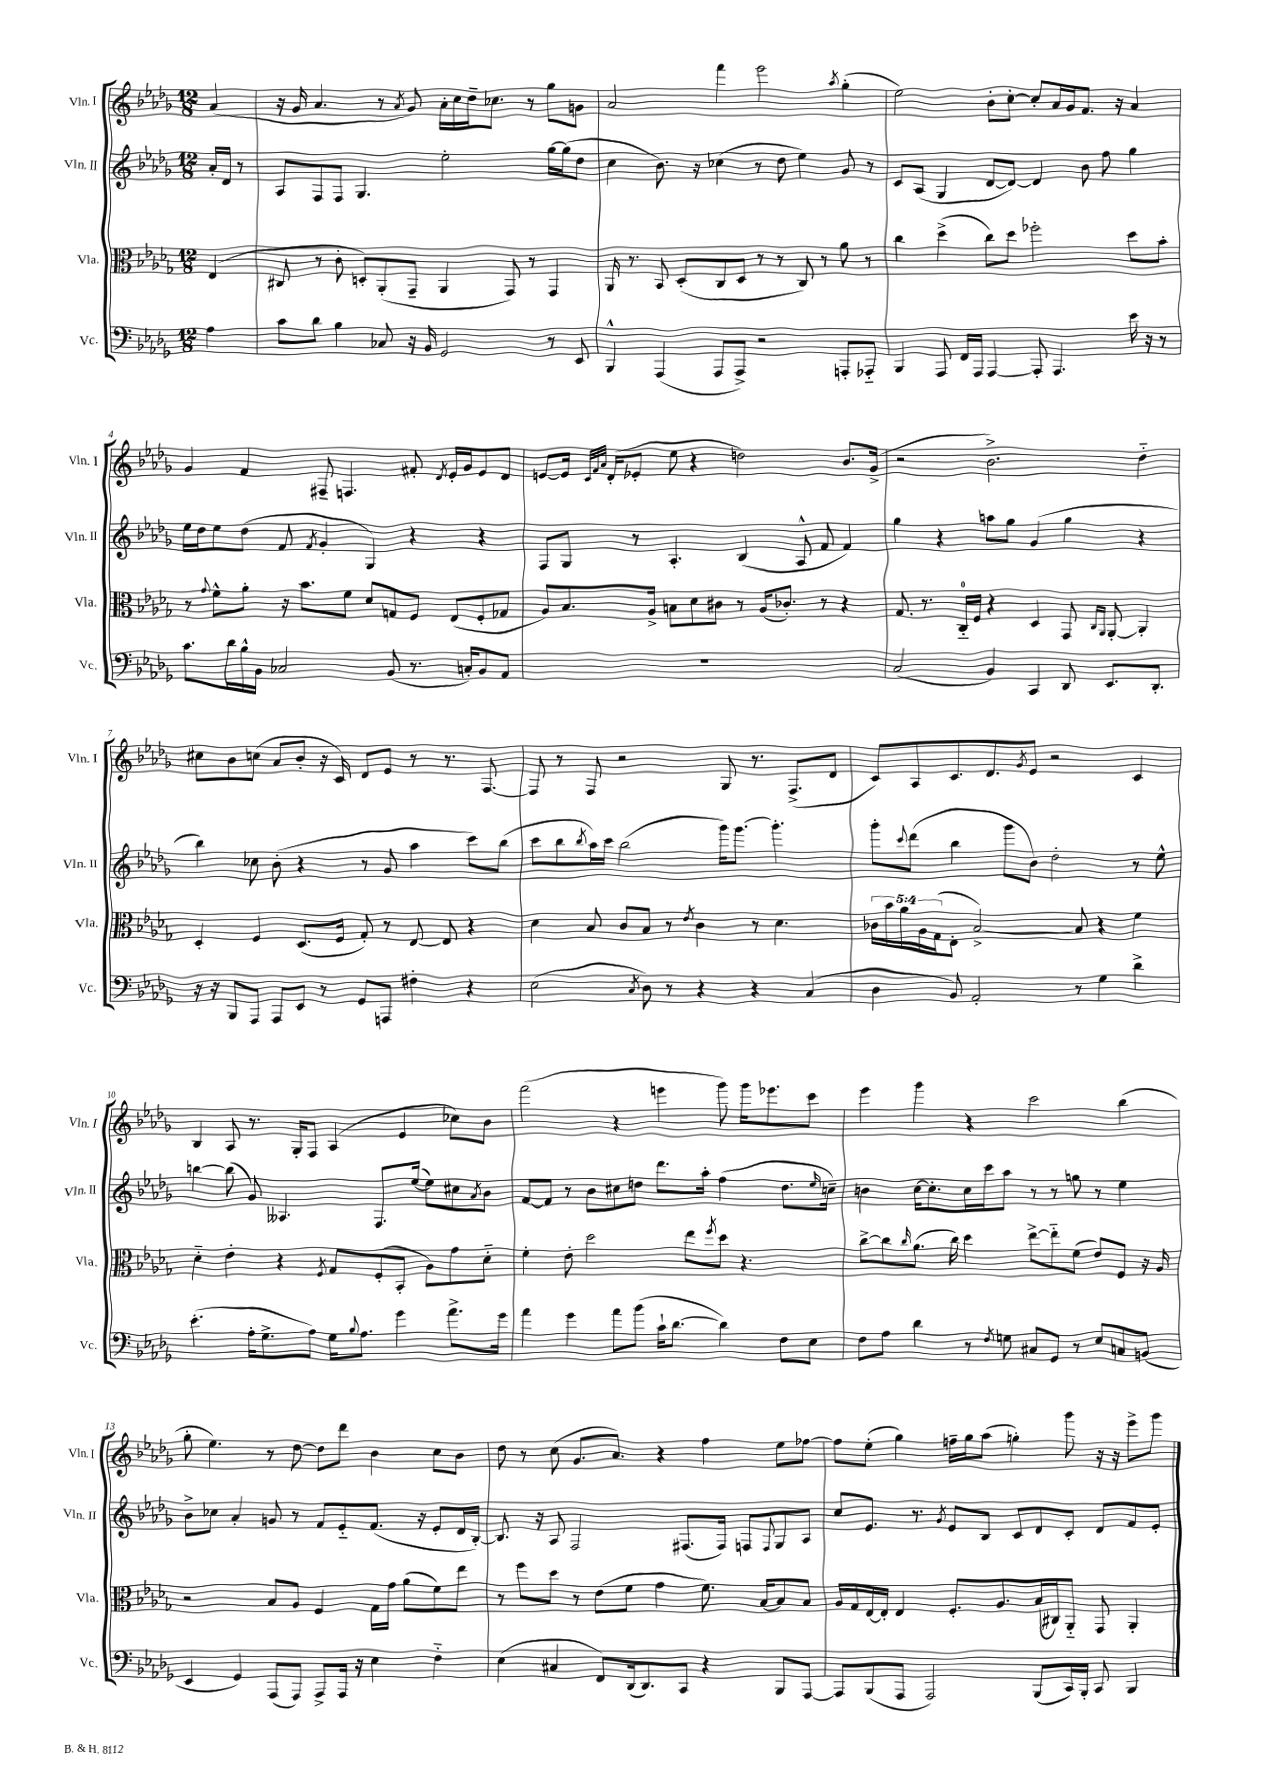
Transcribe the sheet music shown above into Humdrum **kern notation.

**kern	**kern	**kern	**kern
*staff4	*staff3	*staff2	*staff1
*clefF4	*clefC3	*clefG2	*clefG2
*k[b-e-a-d-g-]	*k[b-e-a-d-g-]	*k[b-e-a-d-g-]	*k[b-e-a-d-g-]
*M12/8	*M12/8	*M12/8	*M12/8
4A-\	(4E-/	16a-'/LL	(4a-/
.	.	16d-/JJ	.
.	.	8r	.
=	=	=	=
8c\L	8C#/	8A-/L	16r
.	.	.	16g-/
8d-\J	8r	8F/	4.a-/
4B-\	8c'\	8F/J	.
.	8D'/L)	4.G-/	.
8C-/	(8AA-'/	.	8r
.	.	.	8qa-/
16r	8GG-~/J	.	8g-/)
16BB-/	.	.	.
2GG-/	4AA-/	2ee-'\	16a-'\LL
.	.	.	16cc\
.	.	.	16dd-~\J
.	.	.	8.cc-\J
.	8GG-/)	.	.
.	8r	.	8r
8r	4GG-/	[16gg-\LL	8gg-\L
.	.	(16gg-\]J	.
8EE-/	.	8dd-\J	8g\J
=	=	=	=
4BBB-^^/	16AA-/	4cc\	2a-/
.	8.r	.	.
(4AAA-/	8BB-/	8.b-\)	.
.	(8D-'/L	.	.
.	.	16r	.
8AAA-/L	8C/	(4cc-\	4fff\
8AAA-^/J)	8D-/J	.	.
2r	8r	8r	2eee-\
.	8r	8dd-\	.
.	8C/)	4ee-\)	.
.	8r	.	.
.	.	.	8qaa-/
8AAA'/L	8a-\	8g-/	(4gg-'\
8AAA-'~/J	8r	8r	.
=	=	=	=
4BBB-/	4cc\	8c/L	2ee-\)
.	.	(8A-/J	.
8AAA-/	(4dd-^\	4G-/	.
16FF/LL	.	.	.
16AAA-/JJ	.	.	.
[4AAA-/	8cc\L)	[8d-/L	8b-'\L
.	8dd-\J	8d-/_J)	[8cc'\J
8AAA-'/]	2ff-'\	4d-/]	8cc'/]L
4.AAA-/	.	.	16a-/L
.	.	.	16g-/J
.	.	8b-\	8.f/J
.	.	8ff\	.
.	.	.	16r
16e-\	8dd-\L	4gg-\	4a-/
16r	.	.	.
8r	8b-'\J	.	.
=	=	=	=
8.c\L	8r	16ee-\LL	4g-/
.	.	16dd-\J	.
.	8qqg-/	.	.
.	8f^^\L	8ee-\	.
16d-\L	.	.	.
16B-^^\	8a-'\J	(8dd-\J	4f/
16BB-\JJ	.	.	.
2C-/	16r	8f/	.
.	8.b-\L	.	.
.	.	8qf/	.
.	.	4g-'/	8F#~/
.	8f\J	.	4.F/
.	8d-/L	4G-/)	.
(8BB-/	8G/	.	.
8.r	8F/J	4r	8f#'/
.	.	.	8qd-/
.	(8E-/L	.	16e-'/LL
16C'/LK)	.	.	16g-/J
8BB-/	8F'/	4r	8e-/
8AA-/J	8G-/J	.	8d-/J
=	=	=	=
1.r	8A-/L)	8F/L	[8e/L
.	8.B-/	8G-/J	16e/]Jk
.	.	.	32qqc/LLL
.	.	.	32qqf/
.	.	.	32qqa-/JJJ
.	.	.	(16d-'/LK
.	.	8r	8e-'/J
.	16A-^/Jk	.	.
.	8B\L	4.A-'/	8ee-\
.	8d-\	.	4r
.	8c#\J	.	.
.	8r	(4B-/	2dd\)
.	(16A-/LK	.	.
.	8.c-'/J)	.	.
.	.	8A-^^/	.
.	8r	8f/	.
.	4r	4f/)	8.b-/L
.	.	.	(16g-^/Jk
=	=	=	=
(2C/	8.G-/	4gg-\	2r
.	8.r	.	.
.	.	4r	.
.	16C'~/LL	.	.
.	16F/JJ	.	.
4BB-/)	4r	8aa\L	2.b-^\)
.	.	8gg-\J	.
4CC/	4D-/	(4g-/	.
8DD-/	8GG-/	4gg-\	.
.	16qqC/LL	.	.
.	16qqAA-/JJ	.	.
8.EE-/L	[8AA-'/	.	.
.	4AA-'/]	4r	4dd-'~\
8.DD-'/J	.	.	.
=	=	=	=
16r	4D-'/	4bb-\)	8cc#\L
16r	.	.	.
8BBB-/L	.	.	8b-\
8AAA-/J	4F/	8cc-\	(8cc\J
8AAA-/L	.	(8b-'\	8a-/L
8EE-/J	(8.D-/L	4r	8b-'/J
8r	.	.	16r
.	16F/Jk	.	16c/)
8GG-/L	8G-'/)	8r	8d-/L
8AAA/J	8r	8g-/	8e-/J
4F#'\	[8E-/	4aa-\	8r
.	8E-/]	.	8.r
4r	4r	8ccc\L)	.
.	.	.	[8.F/
.	.	(8bb-\J	.
=	=	=	=
(2E-\	4d-\	8ccc\L	8F/]
.	.	8bb-\	8r
.	.	8qbb-/	.
.	8B-/	16aa-\L)	8F/
.	.	16ccc\JJ	.
.	8c/L	(2bb-\	2r
8qC/	.	.	.
8D-\)	8B-/J	.	.
8r	8r	.	.
.	8qe-/	.	.
4r	4c\	.	.
.	.	16ggg-\LK)	8G-/
.	.	[8.ggg-\J	.
4r	8r	.	8.r
.	4.d-\	4.ggg-'\]	.
.	.	.	(8.F^/L
(4C/	.	.	.
.	.	.	8d-/J
=	=	=	=
4D-\	20c-\LL	8ggg-'\L	8c/L)
.	20b-\	.	.
.	20a-\	.	.
.	.	8qqccc/	.
.	.	(8ddd-\J	8A-/
.	20A-\	.	.
.	(20G-\J	.	.
8BB-/)	8E-'\J	4bb-\	8.c/
2AA-'/	[2B-^/)	.	.
.	.	.	8.d-/
.	.	8ggg-\L	.
.	.	.	8qg-/
.	.	8b-\J)	8e-/J
.	.	2dd-'\	2r
8r	8B-/]	.	.
4G-\	4r	.	.
4d-^\	4f\	8r	4c/
.	.	8ee-^^\	.
=	=	=	=
(4.e-'\	4d-'~\	[4bb\	4B-/
.	4e-'\	(8bb\]	8A-/
16A-'\LK	.	8g-/)	8.r
8.G-^\	.	.	.
.	4r	4.A--/	.
.	.	.	16G-'/LK
8A-\J)	.	.	8F/J
.	8qF/	.	.
16G-\LK	8G-/L	.	(4A-/
8qqB-/	.	.	.
8.A-\J	.	.	.
.	(8F'/	8.F/L	.
4g-\	8BB-'/J	.	4e-/
.	.	([16ee-/Jk	.
.	8A-\L)	8ee-\]L)	.
8.a-^\L	8g-\	8cc#\	8cc-\L)
.	.	8qa-/	.
.	8d-'~\J	8b-\J	8b-\J
16g-\Jk	.	.	.
=	=	=	=
4a-\	4f'\	[8f/L	(2fff\
.	.	8f/]J	.
4g-\	8e-'\	8r	.
.	2dd-\	8b-\L	.
8a-\L	.	8cc#\	4r
(8b-\J	.	8dd\J	.
16c`\LK	.	8.ddd-\L	4eee\
[8.d-\J	.	.	.
.	8ee-\L	.	.
.	.	16aa-'\Jk	.
.	8qff/	.	.
4d-\])	8dd-\J	(4ff\	8ggg-\)
.	4.r	.	16ggg-\LK
.	.	.	8.eee-\
8F\L	.	8.dd\L	.
8E-\J	.	.	8ccc\J
.	.	16qqee-/	.
.	.	16cc~\Jk)	.
=	=	=	=
8F\L	[8cc^\L	4b\	4eee-\
8A-\J	8cc\]	.	.
.	16qqcc/	.	.
4d-\	(8.a-\J	[16cc\LK	4ggg-\
.	.	8.cc'\]	.
.	16cc\)	.	.
8r	4dd-\	16cc\L	4r
.	.	16ccc\J	.
8qF/	.	.	.
8G\	.	8aa-\J	.
8C#/L	[8ee-^\L	8r	2ccc\
8GG-/J	8ee-'~\]	8r	.
8r	(8f\J	8gg\	.
8E-/L	8e-/L)	8r	.
8C/	8F/J	4ee-\	(4bb-\
(8BB/J	16r	.	.
.	16A-/	.	.
=	=	=	=
4EE-/	2r	8b-^\L	8gg-'\
.	.	8cc-\J	4.ee-\)
4GG-/)	.	4a-'/	.
(8AAA-/L	8B-/L	8g/	8r
8AAA-/J)	8A-/J	8r	[8dd-\
8AAA-^/L	4F/	8f/L	8dd-\]L
16AAA-/Jk	.	8e-'~/	8ddd-\J
16r	.	.	.
4E-\	16G-\LL	(8.f/J	4b-\
.	16g-\JJ	.	.
.	(8a-\L	.	.
.	.	16r	.
4F'~\	8f\)	8e-'/L	8cc\L
.	8ee-\J	16d-/L	8b-\J
.	.	[16B-'/JJ)	.
=	=	=	=
(4E-\	8r	8.B-/]	8dd-\
.	8ff\L	.	8r
.	.	16r	.
4C#/	8dd-\J	8A-/	(8cc\
.	8r	2F/	8.g-/L
8FF/L)	(8e-\L	.	.
.	.	.	8.a-/J)
(16DD-/k	8f\J	.	.
8.DD-/)	.	.	.
.	4g-\	.	4r
8CC/J	.	(8.F#/L	.
4r	8.f\)	.	4ff\
.	.	16F#/Jk)	.
.	.	8F/L	.
.	[16B-/LK	.	.
.	.	8qqF/	.
8BBB-/L	8B-/]	8G-/	8ee-\L
[8AAA-/J	8B-/J	8A-/J	[8ff-\J
=	=	=	=
8AAA-/]L	16A-/LL	8cc/L	8ff-\]L
.	16G-/	.	.
(8BBB-/	[16E-/	8.e-/J	(8ee-'\J
.	16E-'/]JJ	.	.
8AAA-/J	4E-/	.	4gg-\)
.	.	8.r	.
2AAA-/)	.	.	.
.	.	8qg-/	.
.	8.F'/L	8e-/L	16ff~\LL
.	.	.	16gg-\J
.	.	8B-/J	(8aa-\J
.	8.A-/	.	.
.	.	8c/L	4gg'\)
(8BBB-/L	(16B-/L	8d-/	.
.	16C#/J)	.	.
16CC/L)	8AA-'~/J	8c'/J	8ggg-\
16BBB-'/JJ	.	.	.
8CC/	8GG-/	8d-/L	16r
.	.	.	16r
4BBB-/	4AA-'/	8f/	8eee-^\L
.	.	8e-'/J	8ggg-\J
==	==	==	==
*-	*-	*-	*-
